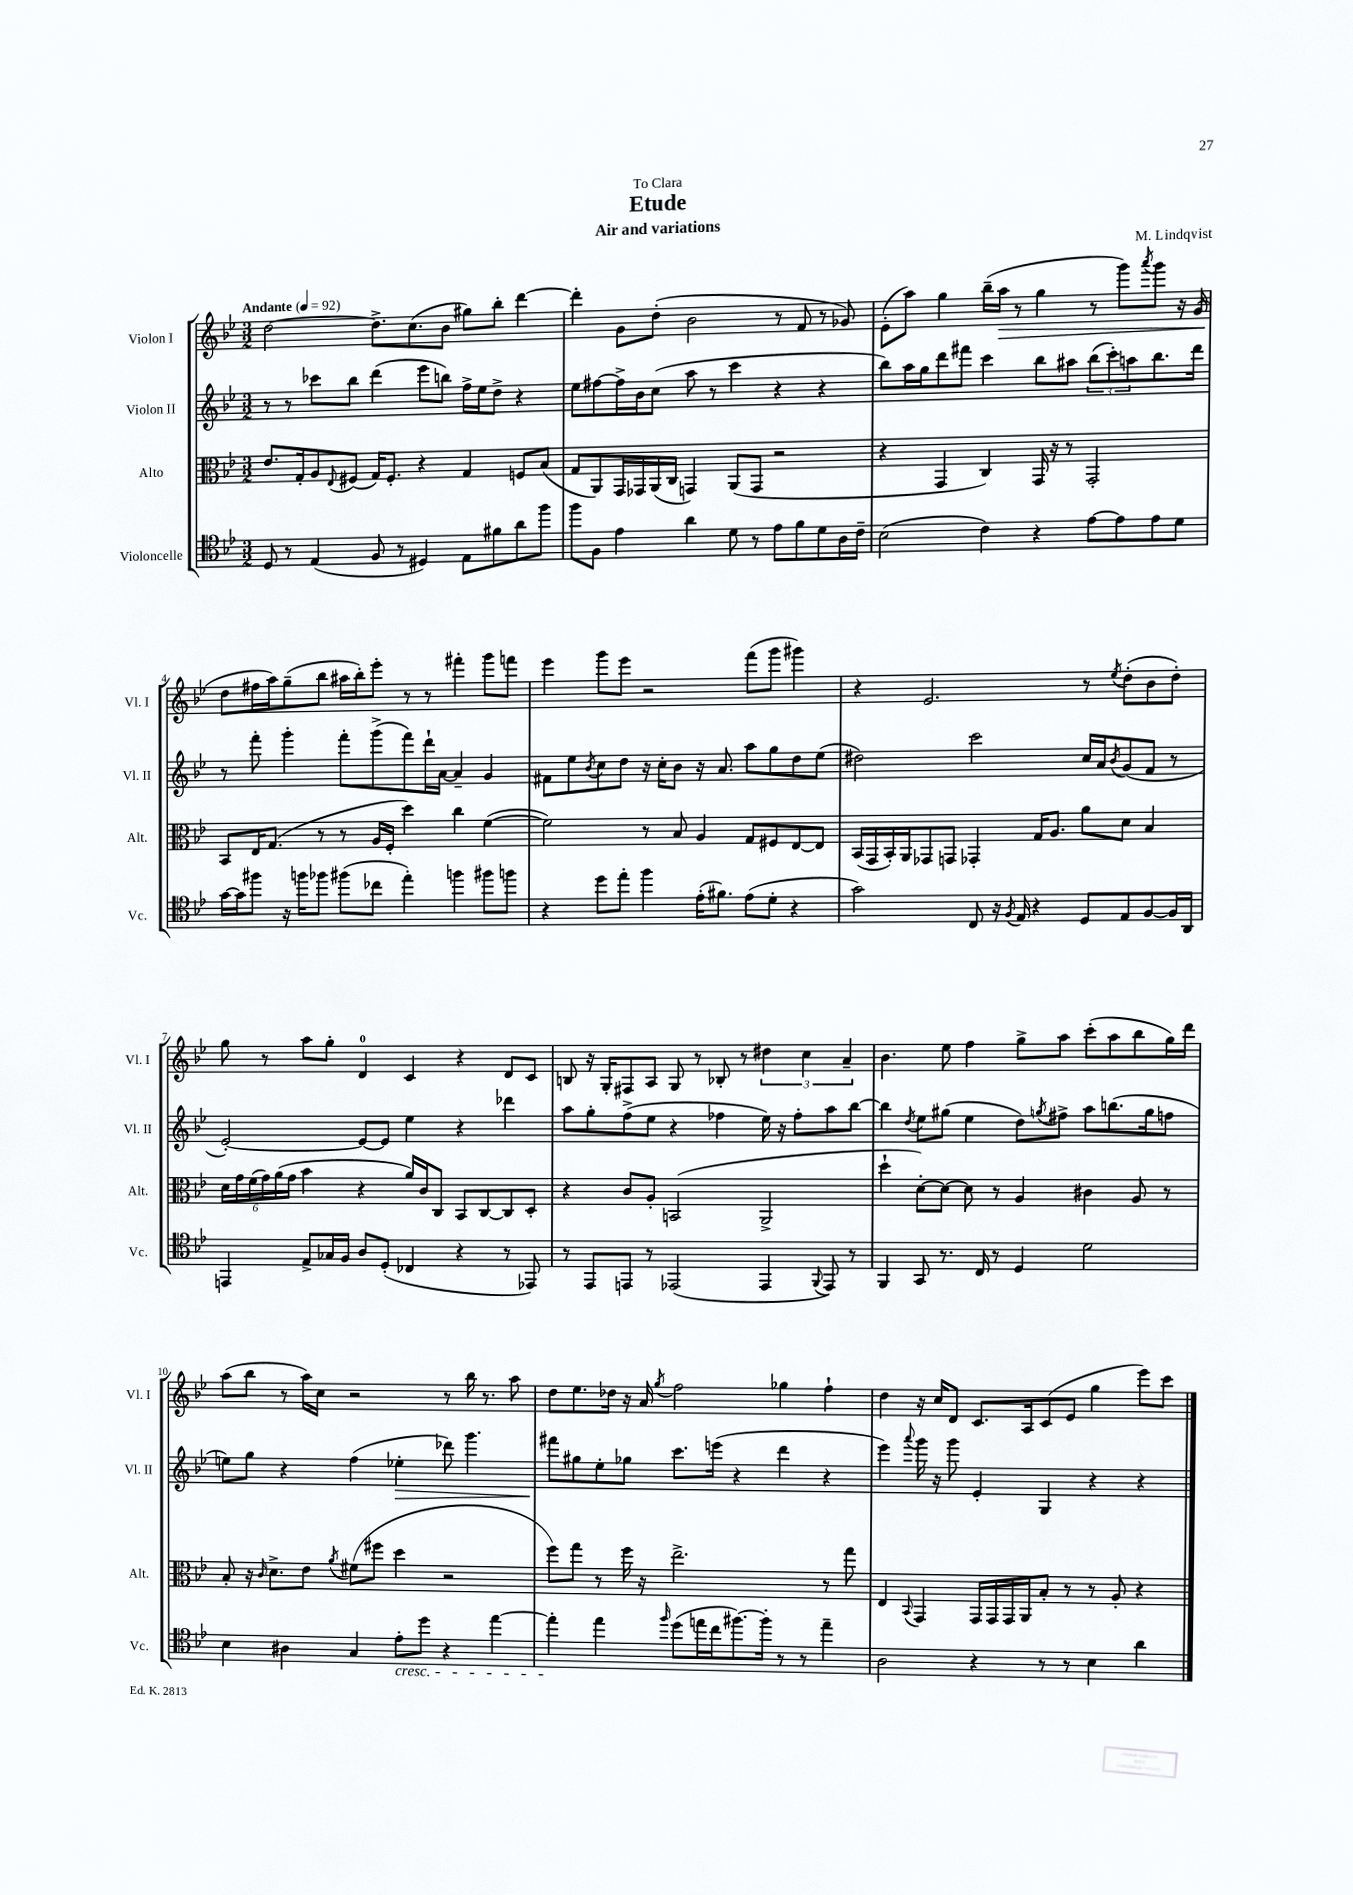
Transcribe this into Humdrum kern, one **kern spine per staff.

**kern	**kern	**kern	**kern
*staff4	*staff3	*staff2	*staff1
*clefC4	*clefC3	*clefG2	*clefG2
*k[b-e-]	*k[b-e-]	*k[b-e-]	*k[b-e-]
*M3/2	*M3/2	*M3/2	*M3/2
*MM92	*MM92	*MM92	*MM92
8D	8.e-	8r	[2dd
8r	.	8r	.
.	16G'	.	.
(4E-	8A	8ccc-	.
.	8qqE-	.	.
.	(8F#	8bb-	.
8F	16G)	(4ddd	8.dd^]
.	8.F#'	.	.
8r	.	.	.
.	.	.	(8.cc
4D#)	4r	8eee-	.
.	.	8bb)	8b-
8E-	4G	16ff^	8gg#)
.	.	16ee-	.
8f#	.	8dd^	8bb-'
8a	8F	4r	[4ddd
8ff	(8B-	.	.
=	=	=	=
8ff	8G	8ee-	4ddd']
8F	8AA)	[8ff#	.
4e-	16GG	16ff#^]	8g
.	16GG-	16b-	.
.	(16AA	(8cc	(8dd'
.	16C	.	.
4a	4GG)	8aa	2b-
.	.	8r	.
8d	(8AA	4ccc	.
8r	8GG	.	.
8e-	2r	4r	8r
8f	.	.	8f
8d	.	4r	8r
16A	.	.	8g-)
16c~	.	.	.
=	=	=	=
(2B-	4r	8bb-)	(8e-'
.	.	16aa	8aa)
.	.	16gg	.
.	4GG	8ddd	4gg
.	.	8fff#	.
4c)	4C)	4ccc	(16bb-~
.	.	.	16aa
.	.	.	8r
4r	16GG	8bb-	4gg
.	16r	.	.
.	8r	8aa#	.
[8e-	2GG'	(12bb-	8r
.	.	12ccc')	.
8e-]	.	.	8ggg)
.	.	12aa	.
.	.	.	8qaaa
8e-	.	8.bb-	8ggg
8d	.	.	16r
.	.	16ddd	(16g
=	=	=	=
[16g	8BB-	8r	8dd
16g]	.	.	.
8ff#	16E-	8fff'	16ff#
.	(8.G	.	16aa)
16r	.	4ggg'	(8gg~
16ff	.	.	.
8ff-	8r	.	8bb-
(8ff#	8r	8fff'	16aa#
.	.	.	16bb-')
8cc-	16A	(8ggg^	8eee-'
.	16F'	.	.
4ee-')	4dd)	8fff)	8r
.	.	16ddd`	8r
.	.	[16a	.
4ff	4cc	4a~]	4fff#'
8ff#	([4f	4g	8ggg
8ff	.	.	8fff
=	=	=	=
4r	2f])	8f#	4eee-
.	.	8ee-	.
.	.	8qb-	.
8dd	.	8cc	8ggg
8ee-'	.	8dd	8eee-
4ff	8r	16r	2r
.	.	16cc'	.
.	8B-	8b-	.
(16e-'	4A	16r	.
8.f#)	.	8.a	.
(8e-	8G	8aa	(8fff
8d'	8F#	8gg	8ggg
4r	[8E-	8dd	4ggg#)
.	8E-]	(8ee-	.
=	=	=	=
2g)	(16BB-	2dd#)	4r
.	16GG	.	.
.	16BB-')	.	.
.	16AA	.	.
.	8GG-	.	2.e-
.	8GG	.	.
8C	4GG-'	2ccc	.
16r	.	.	.
8qF	.	.	.
16E-	.	.	.
4r	16G	.	.
.	8.A	.	.
8D	8a	16cc	8r
.	.	16a	.
.	.	8qb-	8qee-
8E-	8d	(8g	(8dd'
[8F	4B-	8f	8b-
16F]	.	8r	8dd')
16AA	.	.	.
=	=	=	=
4EE	24d	[2e-')	8gg
.	24g	.	.
.	(24f	.	.
.	24g)	.	8r
.	(24a	.	.
.	24g	.	.
8E-^	4b-	.	8aa
16G-	.	.	8gg'
16F	.	.	.
8A	4r	8e-_	4d
(8D'	.	8e-]	.
4C-	16a)	4ee-	4c
.	16c	.	.
.	8C	.	.
4r	8BB-	4r	4r
.	[8C	.	.
8r	8C]	4ddd-	8d
8EE-)	8D'	.	8c
=	=	=	=
8r	4r	8aa	8B
8EE-	.	8gg'	16r
.	.	.	16G'
8EE	8c	(8ff^	8F#
8r	8A'	8ee-	8A
(2EE-	(2BB	4r	8G
.	.	.	8r
.	.	4ff-	8B-'
.	.	.	8r
4EE-	2AA^	16ee-)	6dd#
.	.	16r	.
.	.	8ff-'	.
.	.	.	6cc
8qqFF	.	.	.
8EE-)	.	8aa	.
.	.	.	6a~
8r	.	[8bb-	.
=	=	=	=
4FF	4dd`	4bb-]	4.b-
.	.	8qdd	.
8GG	[8d')	8ee-	.
8.r	8d_	(8gg#	8ee-
.	8d]	4ee-	4ff
16C	.	.	.
8r	8r	.	.
4D	4A	8dd)	8gg^
.	.	8qgg	.
.	.	8ff#^	8aa
2d	4c#	8aa	(8ccc'
.	.	(8.bb	8aa
.	8A	.	8bb-
.	.	16gg	.
.	8r	8ff	16gg)
.	.	.	16ddd
=	=	=	=
4B-	8B-'	8ee)	(8aa
.	16r	8gg	8bb-
.	16qqc	.	.
.	8.d^	.	.
4A#	.	4r	8r
.	8e-	.	16aa)
.	.	.	16cc
.	8qa	.	.
4G	(8f#	(4ff	2r
.	8ff#	.	.
8e-'	4dd	4ee-'	.
8dd	.	.	.
4r	2r	8ddd-)	8r
.	.	4.ggg	16bb-
.	.	.	8.r
[4ee-	.	.	.
.	.	.	8aa
=	=	=	=
4ee-']	8ff)	8fff#	8dd
.	8gg	8gg#	8.ee-
4ee-	8r	8ee-'	.
.	.	.	16dd-
.	16ff	8gg-	16r
.	16r	.	16a
16qqff	.	.	8qgg
(8dd	2.ee-^	8.ccc	2ff
16ee	.	.	.
16cc	.	(16eee	.
[8.ff#)	.	4r	.
16ff#']	.	.	.
8r	.	4ddd	4gg-
8r	.	.	.
4ee~	8r	4r	4ff`
.	8gg	.	.
=	=	=	=
2A	4E-	4eee-)	4dd
.	8qqBB-	8qqaaa	.
.	4GG	16ggg	16r
.	.	16r	16cc
.	.	8ggg	8d
4r	16GG	4e-'	8.c
.	16GG	.	.
.	16GG	.	.
.	16AA	.	16A
8r	8B-'	4G	(8c
8r	8r	.	8e-
4B-	8r	4r	4gg
.	8A'	.	.
4a	4r	4r	8eee-)
.	.	.	8ccc
==	==	==	==
*-	*-	*-	*-
